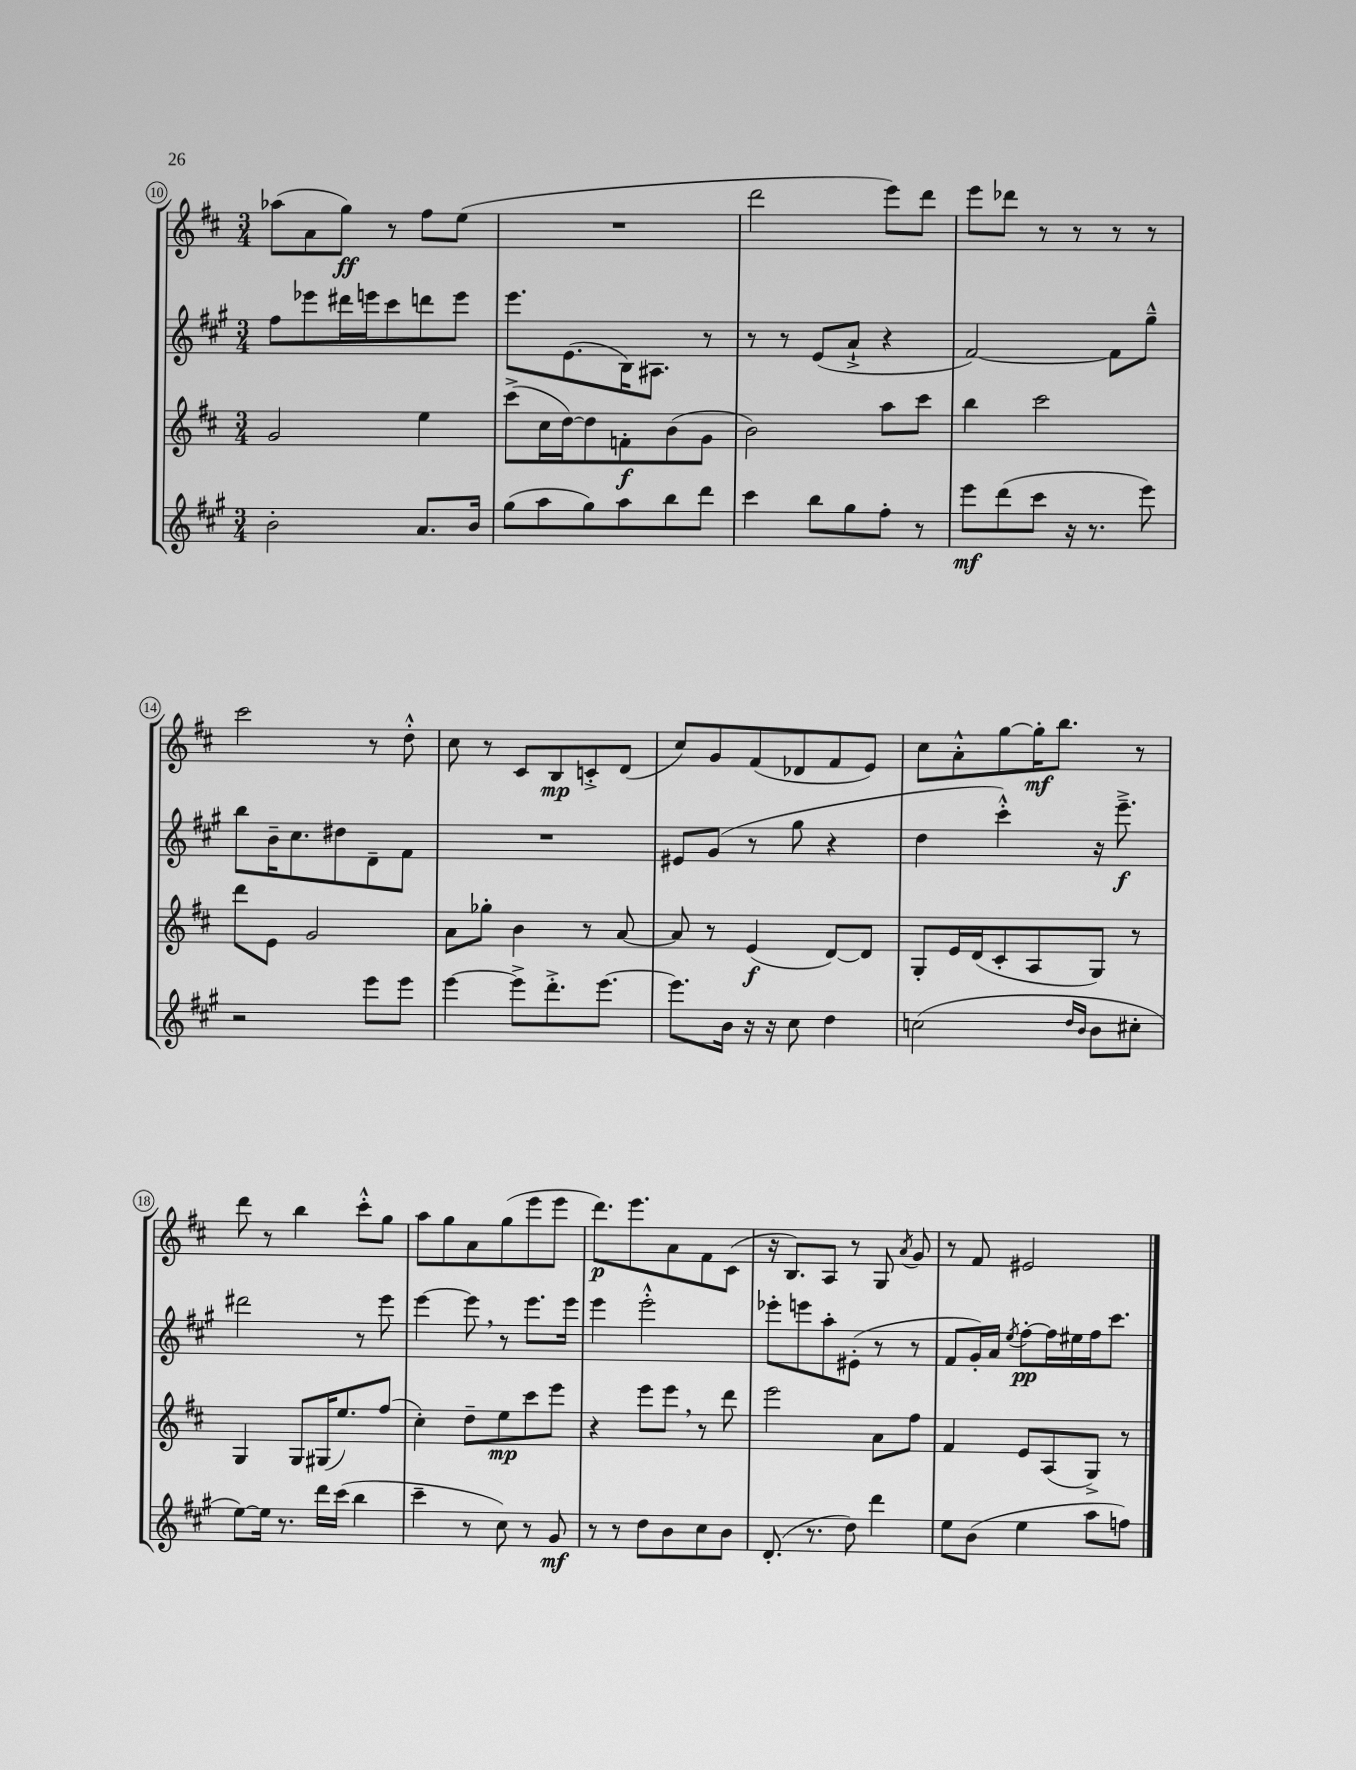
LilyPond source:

<<
\new StaffGroup <<
\new Staff = "s0" {
    \clef treble \key d \major \numericTimeSignature \time 3/4
    \autoBeamOff aes''8[( a'8 g''8]\ff) r8 fis''8[ e''8]( |
    R2. |
    d'''2 e'''8[) d'''8] |
    e'''8[ des'''8] r8 r8 r8 r8 |
    cis'''2 r8 d''8-.-^ |
    cis''8 r8 cis'8[ b8\mp c'8-.-> d'8]( |
    cis''8[) g'8 fis'8( des'8 fis'8 e'8]) |
    cis''8[ a'8-.-^ g''8~ g''16-.\mf b''8.] r8 |
    d'''8 r8 b''4 cis'''8[-.-^ g''8] |
    a''8[ g''8 a'8 g''8( e'''8 e'''8] |
    d'''8.[\p) e'''8. a'8 fis'8 cis'8]( |
    r16 b8.[) a8] r8 g8 \acciaccatura { a'8 } g'8 |
    r8 fis'8 eis'2 \bar "|." |
}
\new Staff = "s1" {
    \clef treble \key a \major \numericTimeSignature \time 3/4
    \autoBeamOff fis''8[ ees'''8 dis'''16 e'''16 cis'''8 d'''8 e'''8] |
    e'''8.[ e'8.( b16) ais8.] r8 |
    r8 r8 e'8[( a'8]-!-> r4 |
    fis'2~) fis'8[ gis''8]---^ |
    b''8[ b'16-- cis''8. dis''8 d'8-- fis'8] |
    R2. |
    eis'8[ gis'8]( r8 gis''8 r4 |
    d''4 cis'''4-.-^) r16 e'''8.--->\f |
    dis'''2 r8 e'''8 |
    e'''4~ e'''8 \breathe r8 e'''8.[ e'''16] |
    e'''4 e'''2-.-^ |
    ees'''8[-. e'''8 a''8-. eis'8]-.( r8 r8 |
    fis'8[ gis'16-.) a'16] \acciaccatura { e''8 } fis''8[~-.\pp fis''16 eis''16 fis''16 cis'''8.] \bar "|." |
}
\new Staff = "s2" {
    \clef treble \key d \major \numericTimeSignature \time 3/4
    \autoBeamOff g'2 e''4 |
    cis'''8[->( cis''16 d''16~) d''8 f'8-.\f b'8( g'8] |
    b'2) a''8[ cis'''8] |
    b''4 cis'''2 |
    d'''8[ e'8] g'2 |
    a'8[ ges''8]-. b'4 r8 a'8~ |
    a'8 r8 e'4\f( d'8[~) d'8] |
    g8[-. e'16 d'16( cis'8-. a8 g8]) r8 |
    g4 g8[ gis16( e''8.) fis''8]( |
    cis''4-.) d''8[-- e''8\mp cis'''8 e'''8] |
    r4 e'''8[ e'''8] \breathe r8 d'''8 |
    e'''2 a'8[ fis''8] |
    fis'4 e'8[ a8( g8]->) r8 \bar "|." |
}
\new Staff = "s3" {
    \clef treble \key a \major \numericTimeSignature \time 3/4
    \autoBeamOff b'2-. a'8.[ b'16] |
    gis''8[( a''8 gis''8) a''8 b''8 d'''8] |
    cis'''4 b''8[ gis''8 fis''8]-. r8 |
    e'''8[\mf d'''8( cis'''8] r16 r8. e'''8) |
    r2 e'''8[ e'''8] |
    e'''4~ e'''8[-> d'''8.-.-> e'''8.]~ |
    e'''8.[ b'16] r16 r16 cis''8 d''4 |
    c''2( \grace { d''16[ b'16] } b'8[ cis''8]-. |
    e''8[~) e''16] r8. d'''16[ cis'''16]( b''4 |
    cis'''4-- r8 cis''8) r8 gis'8\mf |
    r8 r8 d''8[ b'8 cis''8 b'8] |
    d'8.-.( r8. d''8) d'''4 |
    e''8[ b'8]( e''4 a''8[ f''8]) \bar "|." |
}
>>
>>
\layout { \context { \Score currentBarNumber = #10 \override BarNumber.stencil = #(make-stencil-circler 0.1 0.3 ly:text-interface::print) } }
